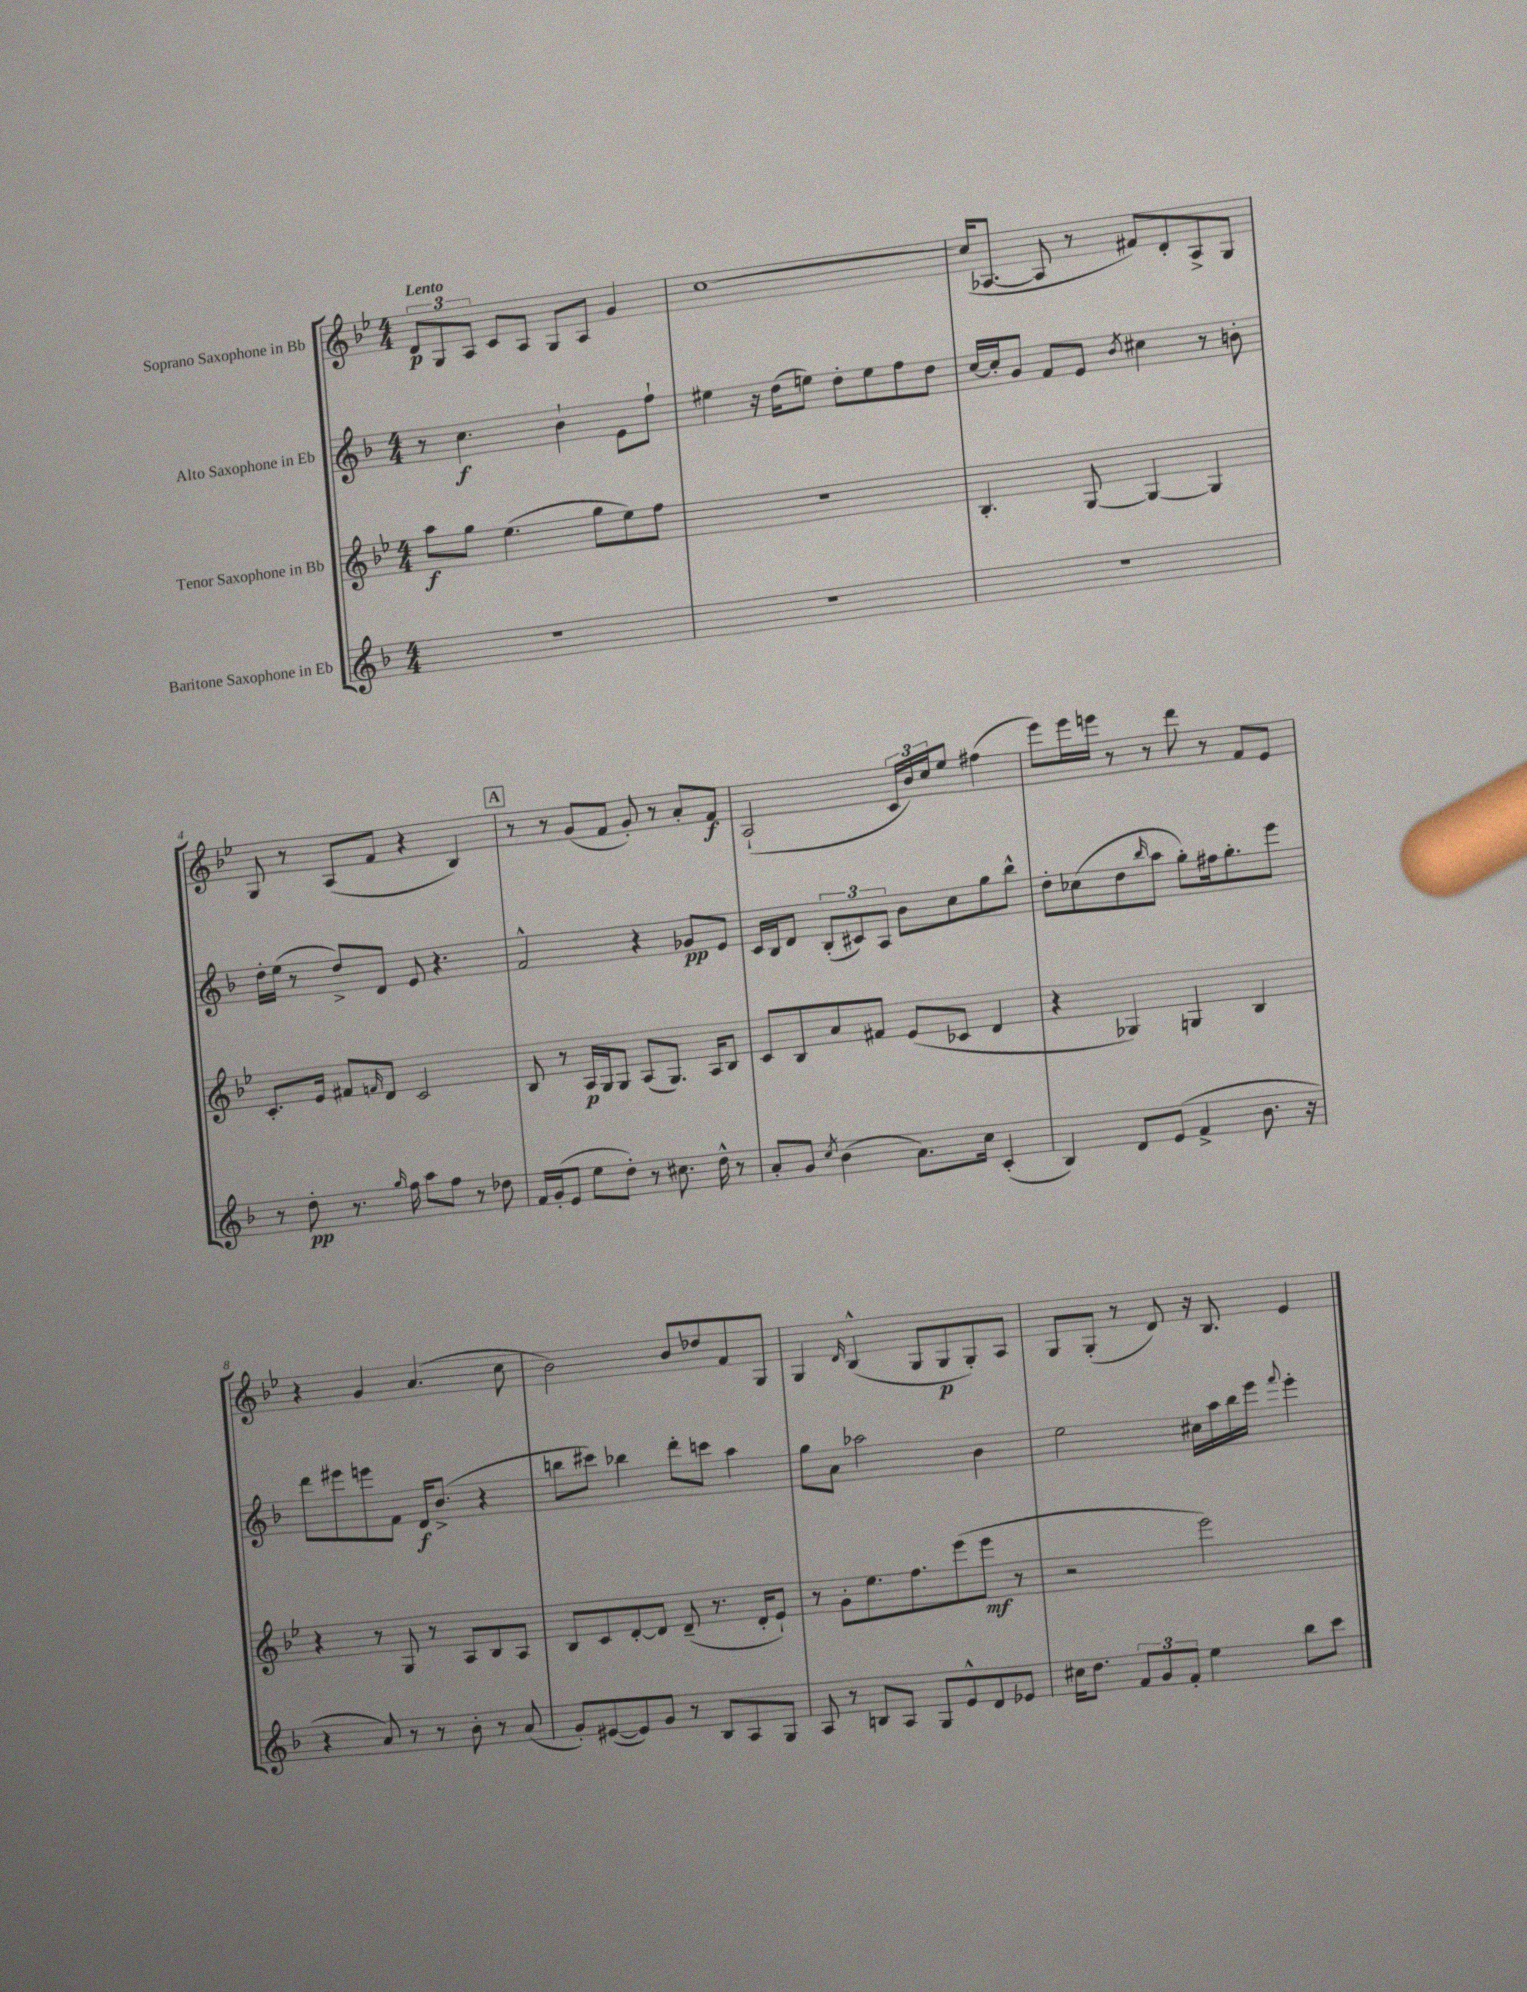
<<
\new StaffGroup <<
\new Staff = "s0" \with { instrumentName = "Soprano Saxophone in Bb" } {
    \clef treble \key bes \major \numericTimeSignature \time 4/4 \tempo "Lento"
    \tuplet 3/2 { d'8\p g8 a8 } c'8 a8 g8 a8 g'4 |
    c''1~ |
    c''16( aes8.~ aes8 r8 fis'8) d'8-. aes8-> g8 |
    g8 r8 a8( f'8 r4 bes4) |
    \mark \markup { \box "A" } r8 r8 g'8( f'8 g'8-.) r8 a'8-. f'8\f |
    a2-!( \tuplet 3/2 { c'16 bes'16) c''16 } ees''8 fis''4( |
    ees'''8) ees'''16 e'''16 r8 r8 d'''8 r8 f'8 ees'8 |
    r4 g'4 a'4.( c''8 |
    bes'2) bes'8 des''8 f'8 g8 |
    g4 \grace { d'16 } bes4-^( g8 g8\p g8-.) a8 |
    g8 g8-.( r8 d'8) r16 bes8. ees'4 \bar "|." |
}
\new Staff = "s1" \with { instrumentName = "Alto Saxophone in Eb" } {
    \clef treble \key f \major \numericTimeSignature \time 4/4
    r8 c''4.\f bes'4-! e'8 f''8-! |
    eis''4 r16 d''16( e''8) d''8-. e''8 f''8 d''8 |
    c''16~ c''16-. g'8 f'8 e'8 \acciaccatura { bes'8 } cis''4 r8 b'8-. |
    d''16-. e''16( r8 d''8->) d'8 e'8 r4. |
    \mark \markup { \box "A" } f'2-^ r4 ges'8\pp e'8 |
    c'16 bes16 d'8 \tuplet 3/2 { bes8-.( cis'8) a8 } bes'8 c''8 g''8 bes''8-^ |
    d''8-. ces''8( d''8 \grace { bes''16 } a''8 g''8-.) fis''16 g''8.-. e'''8 |
    d'''8 eis'''8 e'''8 f'8 d'16\f bes'8.->( r4 |
    b''8 cis'''8) bes''4 d'''8-. c'''8 a''4 |
    g''8 a'8 aes''2 bes'4 |
    e''2 cis''16 a''16 bes''16 e'''16 \appoggiatura { f'''8 } e'''4-. \bar "|." |
}
\new Staff = "s2" \with { instrumentName = "Tenor Saxophone in Bb" } {
    \clef treble \key bes \major \numericTimeSignature \time 4/4
    a''8\f g''8 ees''4.( g''8 ees''8) f''8 |
    R1 |
    bes4.-. g8~ g4~ g4 |
    c'8.-. ees'16 fis'8 \grace { f'16 } d'8 c'2 |
    \mark \markup { \box "A" } bes8 r8 a16\p g16 g8 a8( g8.) a16 bes8 |
    c'8 bes8 a'8 fis'8 ees'8( ces'8 d'4 |
    r4 ges4) g4 bes4 |
    r4 r8 g8 r8 a8 bes8 a8 |
    bes8 c'8 d'8~-. d'8 d'8--( r8. d'16-. ees'8-!) |
    r8 g'8-. ees''8. f''8. ees'''8( ees'''8\mf r8 |
    r2 ees'''2) \bar "|." |
}
\new Staff = "s3" \with { instrumentName = "Baritone Saxophone in Eb" } {
    \clef treble \key f \major \numericTimeSignature \time 4/4
    R1 |
    R1 |
    R1 |
    r8 d''8-.\pp r8. \grace { g''16 } f''16 a''8 f''8 r8 des''8 |
    \mark \markup { \box "A" } f'16 g'16-.( e'8 e''8 d''8-.) r8 cis''8. d''16-^ r8 |
    a'8-. g'8 \acciaccatura { c''8 } bes'4( a'8.) c''16 c'4-.( |
    bes4) d'8 e'8( f'4-> bes'8. r16 |
    r4 a'8) r8 r8 bes'8-. r8 a'8( |
    g'8-.) eis'8~( eis'8) g'8 r8 bes8 a8 g8 |
    a8 r8 b8 a8 g8 e'8-^ d'8 ees'8 |
    cis''16 d''8. \tuplet 3/2 { f'8 g'8 f'8-. } e''4 bes''8 c'''8 \bar "|." |
}
>>
>>
